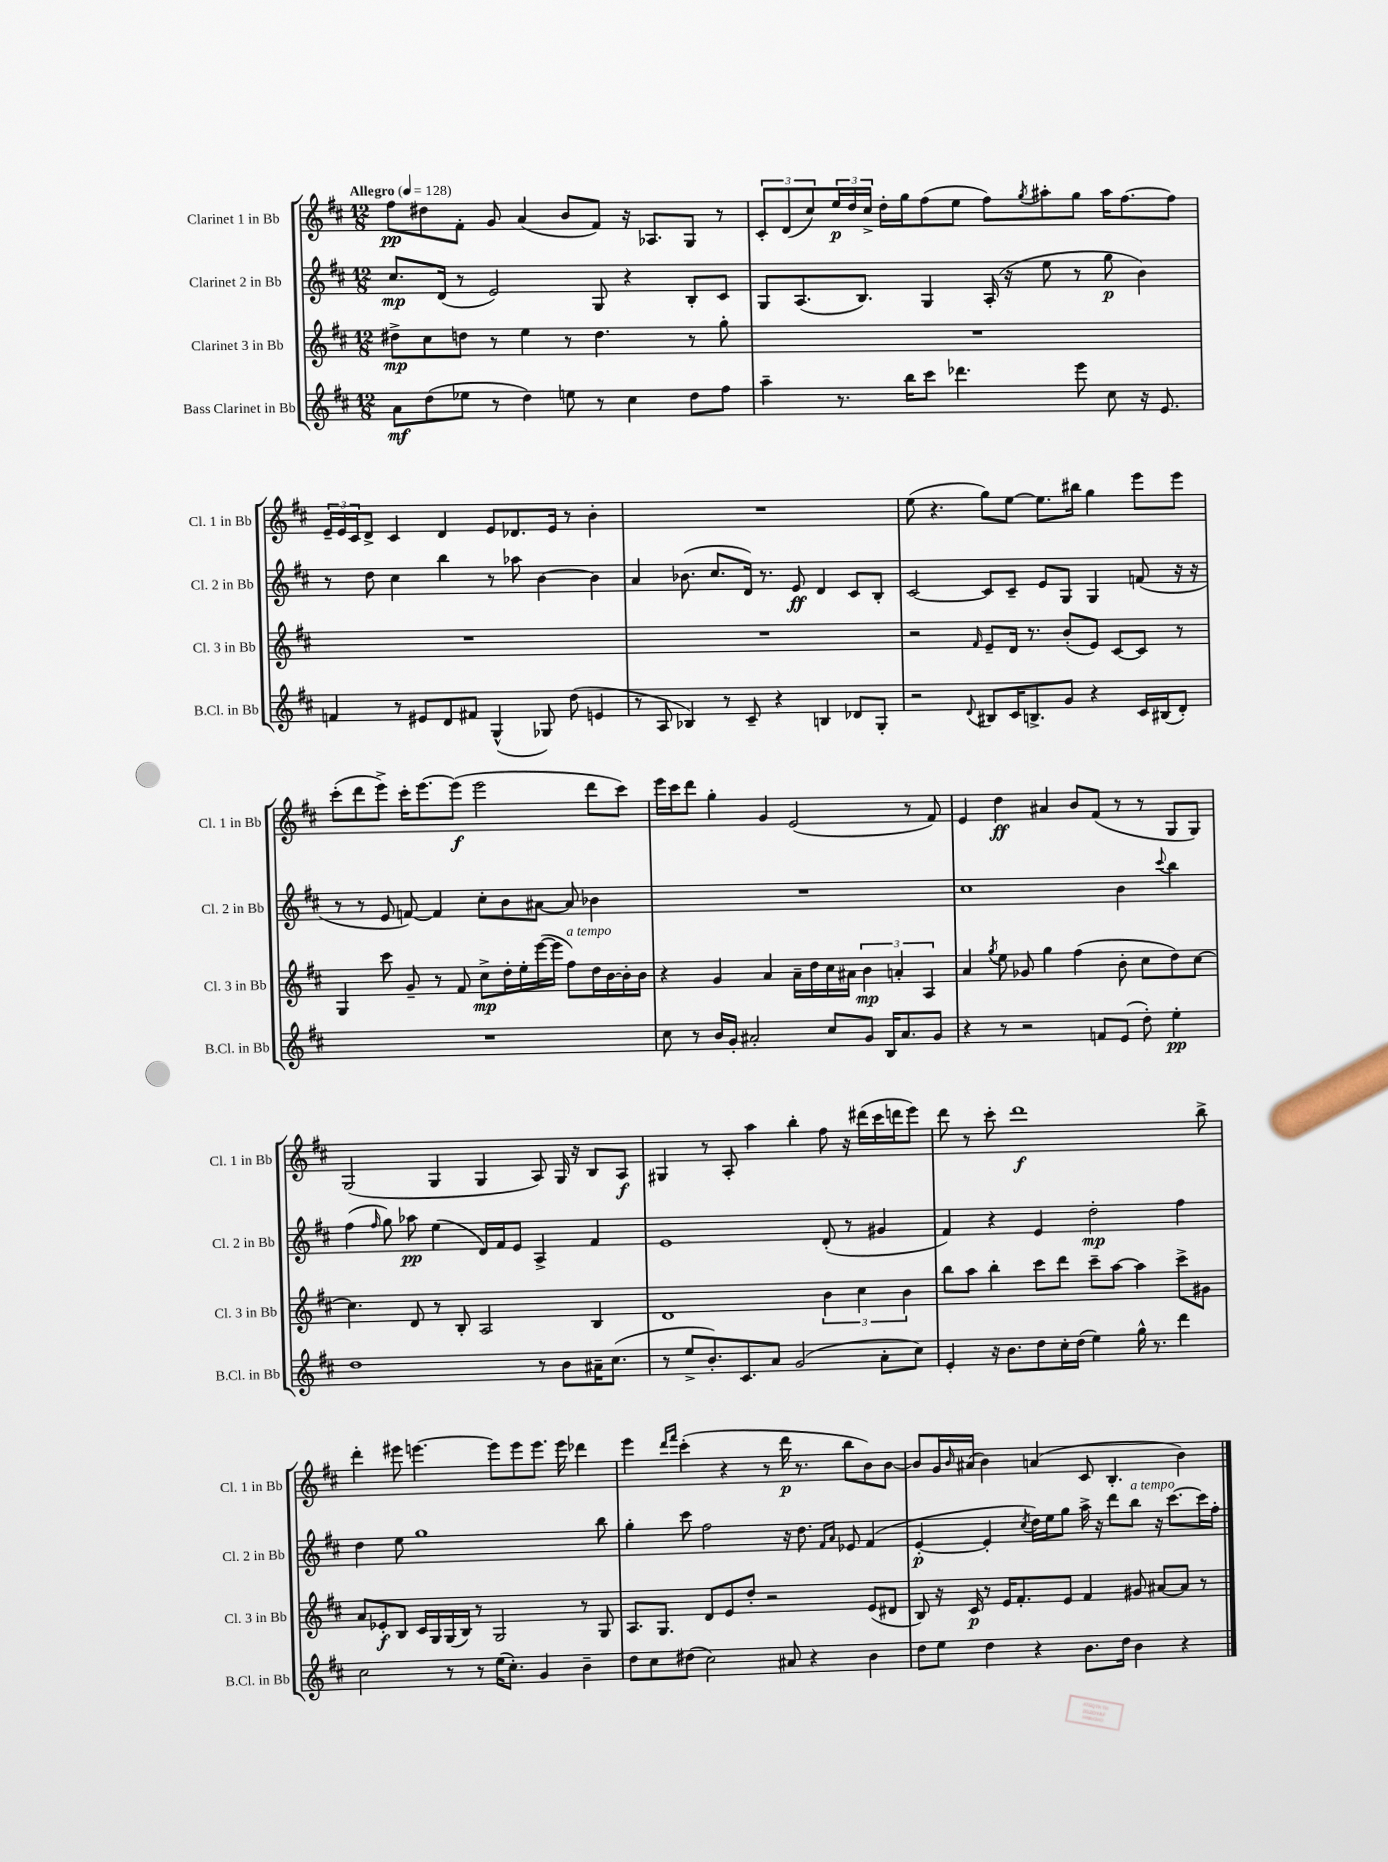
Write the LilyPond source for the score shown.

<<
\new StaffGroup <<
\new Staff = "s0" \with { instrumentName = "Clarinet 1 in Bb" shortInstrumentName = "Cl. 1 in Bb" } {
    \clef treble \key d \major \numericTimeSignature \time 12/8 \tempo "Allegro" 4 = 128
    fis''8\pp dis''8 fis'8-. g'8 a'4( b'8 fis'8) r16 aes8. g8 r8 |
    \tuplet 3/2 { cis'8-. d'8( cis''8) } \tuplet 3/2 { e''16\p d''16 cis''16-> } d''16-. g''16 fis''8( e''8 fis''8) \acciaccatura { g''8 } ais''8-. g''8 ais''16 fis''8.~ fis''8 |
    \tuplet 3/2 { e'16-- e'16 cis'16 } d'8-> cis'4 d'4 e'8 des'8. e'16 r8 b'4-. |
    R1. |
    e''8( r4. g''8) e''8~ e''8. bis''16 g''4 e'''8 e'''8 |
    cis'''8-.( d'''8 e'''8->) cis'''16-. e'''8.~ e'''8\f( e'''2 d'''8 cis'''8) |
    e'''16 cis'''16 d'''8 g''4-. g'4 e'2( r8 fis'8) |
    e'4 d''4\ff ais'4 b'8 fis'8( r8 r8 g8 g8) |
    g2( g4 g4 a8) g16 r16 b8 a8\f |
    gis4 r8 a8-. a''4 b''4-. fis''8 r16 dis'''16( cis'''16 d'''16 e'''8) |
    d'''8 r8 cis'''8-. d'''1\f b''8-> |
    d'''4-. eis'''8 e'''4.~ e'''8 e'''8 e'''8. e'''16 des'''4 |
    e'''4 \grace { d'''16 fis'''16 } cis'''4-.( r4 r8 d'''16\p r8. b''8 b'8) b'8~ |
    b'8 g'16 \grace { b'16 } ais'16( b'4) a'4( cis'8 b4.-. b'4) \bar "|." |
}
\new Staff = "s1" \with { instrumentName = "Clarinet 2 in Bb" shortInstrumentName = "Cl. 2 in Bb" } {
    \clef treble \key d \major \numericTimeSignature \time 12/8
    cis''8.\mp d'16( r8 e'2) g8 r4 b8-. cis'8 |
    g8 a8.( b8.) g4 a16-.( r16 e''8 r8 g''8\p b'4) |
    r8 d''8 cis''4 b''4 r8 aes''8 b'4~ b'4 |
    a'4 bes'8.( cis''8. d'16) r8. e'8\ff d'4 cis'8 b8-. |
    cis'2~ cis'8 cis'8-- e'8 g8 g4 f'8( r16 r16 |
    r8 r8 e'8 f'8~) f'4 cis''8-. b'8 ais'8~ ais'8 bes'4 |
    R1. |
    cis''1 b'4 \appoggiatura { cis'''8 } b''4 |
    fis''4( \grace { fis''16 } g''8) aes''8\pp e''4( d'16) fis'16 e'8 a4-> fis'4 |
    e'1 d'8-.( r8 gis'4 |
    fis'4) r4 e'4 d''2-.\mp fis''4 |
    d''4 e''8 g''1 b''8 |
    g''4-. cis'''8 fis''2 r16 d''8. \grace { fis'16 a'16 } ees'8 fis'4( |
    e'4~-.\p e'4-. \acciaccatura { cis''8 } d''16) e''16 g''8 a''16-> r16 d'''8 b''8^\markup { \italic "a tempo" } r16 cis'''8.~ cis'''16 fis''16-. \bar "|." |
}
\new Staff = "s2" \with { instrumentName = "Clarinet 3 in Bb" shortInstrumentName = "Cl. 3 in Bb" } {
    \clef treble \key d \major \numericTimeSignature \time 12/8
    dis''8->\mp cis''8 d''8 r8 e''4 r8 d''4. r8 g''8-. |
    R1. |
    R1. |
    R1. |
    r2 \grace { fis'16 } e'8-- d'16 r8. b'8-.( e'8) cis'8~ cis'8 r8 |
    g4 cis'''8 g'8-- r8 fis'8 cis''8->\mp d''16-. e''16-. e'''16~( e'''16 fis''8^\markup { \italic "a tempo" }) d''16 b'16~ b'16-. b'16 |
    r4 g'4 a'4 a'16-- d''16 cis''16 ais'16 \tuplet 3/2 { b'4\mp a'4-. a4 } |
    a'4 \acciaccatura { g''8 } e''8 ges'8 g''4 fis''4( b'8-. cis''8 d''8) cis''8~ |
    cis''4. d'8 r8 b8-. a2 b4 |
    d'1 \tuplet 3/2 { b'4 cis''4 b'4 } |
    b''8 a''8 b''4-. cis'''8 d'''8 cis'''8-- a''8~ a''4 cis'''8-> gis'8 |
    a'8 ees'8-.\f b8 cis'16 g16 g16( b16) r8 g2 r8 g8 |
    a8. g8. d'8 e'8 d''8-. r2 e'8( dis'8 |
    b8) r16 cis'16\p r8 e'16 fis'8.-. e'8 fis'4 gis'8 ais'8~ ais'8 r8 \bar "|." |
}
\new Staff = "s3" \with { instrumentName = "Bass Clarinet in Bb" shortInstrumentName = "B.Cl. in Bb" } {
    \clef treble \key d \major \numericTimeSignature \time 12/8
    a'8\mf d''8( ees''8 r8 d''4) e''8 r8 cis''4 d''8 fis''8 |
    a''4-- r8. b''16 cis'''8 des'''4. e'''8 cis''8 r16 e'8. |
    f'4 r8 eis'8 d'8 fis'8 g4-^( ges8) d''8( e'4 |
    r8 a8 bes4) r8 cis'8-- r4 b4 des'8 g8-. |
    r2 \appoggiatura { d'8 } bis8 cis'16 b8.-> g'8 r4 cis'16 bis16( d'8-.) |
    R1. |
    cis''8 r8 b'16 g'16-. ais'2-. cis''8 g'8 b16 ais'8. g'8 |
    r4 r8 r2 f'8 e'8( d''8-.) e''4-.\pp |
    d''1 r8 b'8 ais'16-- cis''8.( |
    r8 e''8-> b'8.-.) cis'8. a'8 g'2( a'8-. cis''8) |
    e'4-. r16 b'8. d''8 cis''16-. d''16( e''4) g''16-^ r8. d'''4 |
    cis''2 r8 r8 e''16( cis''8.-.) g'4 b'4-- |
    d''8 cis''8 dis''8( cis''2) ais'8 r4 b'4 |
    d''8 e''8 d''4 r4 b'8. d''16 b'4 r4 \bar "|." |
}
>>
>>
\layout { \context { \Score \remove "Bar_number_engraver" } }
